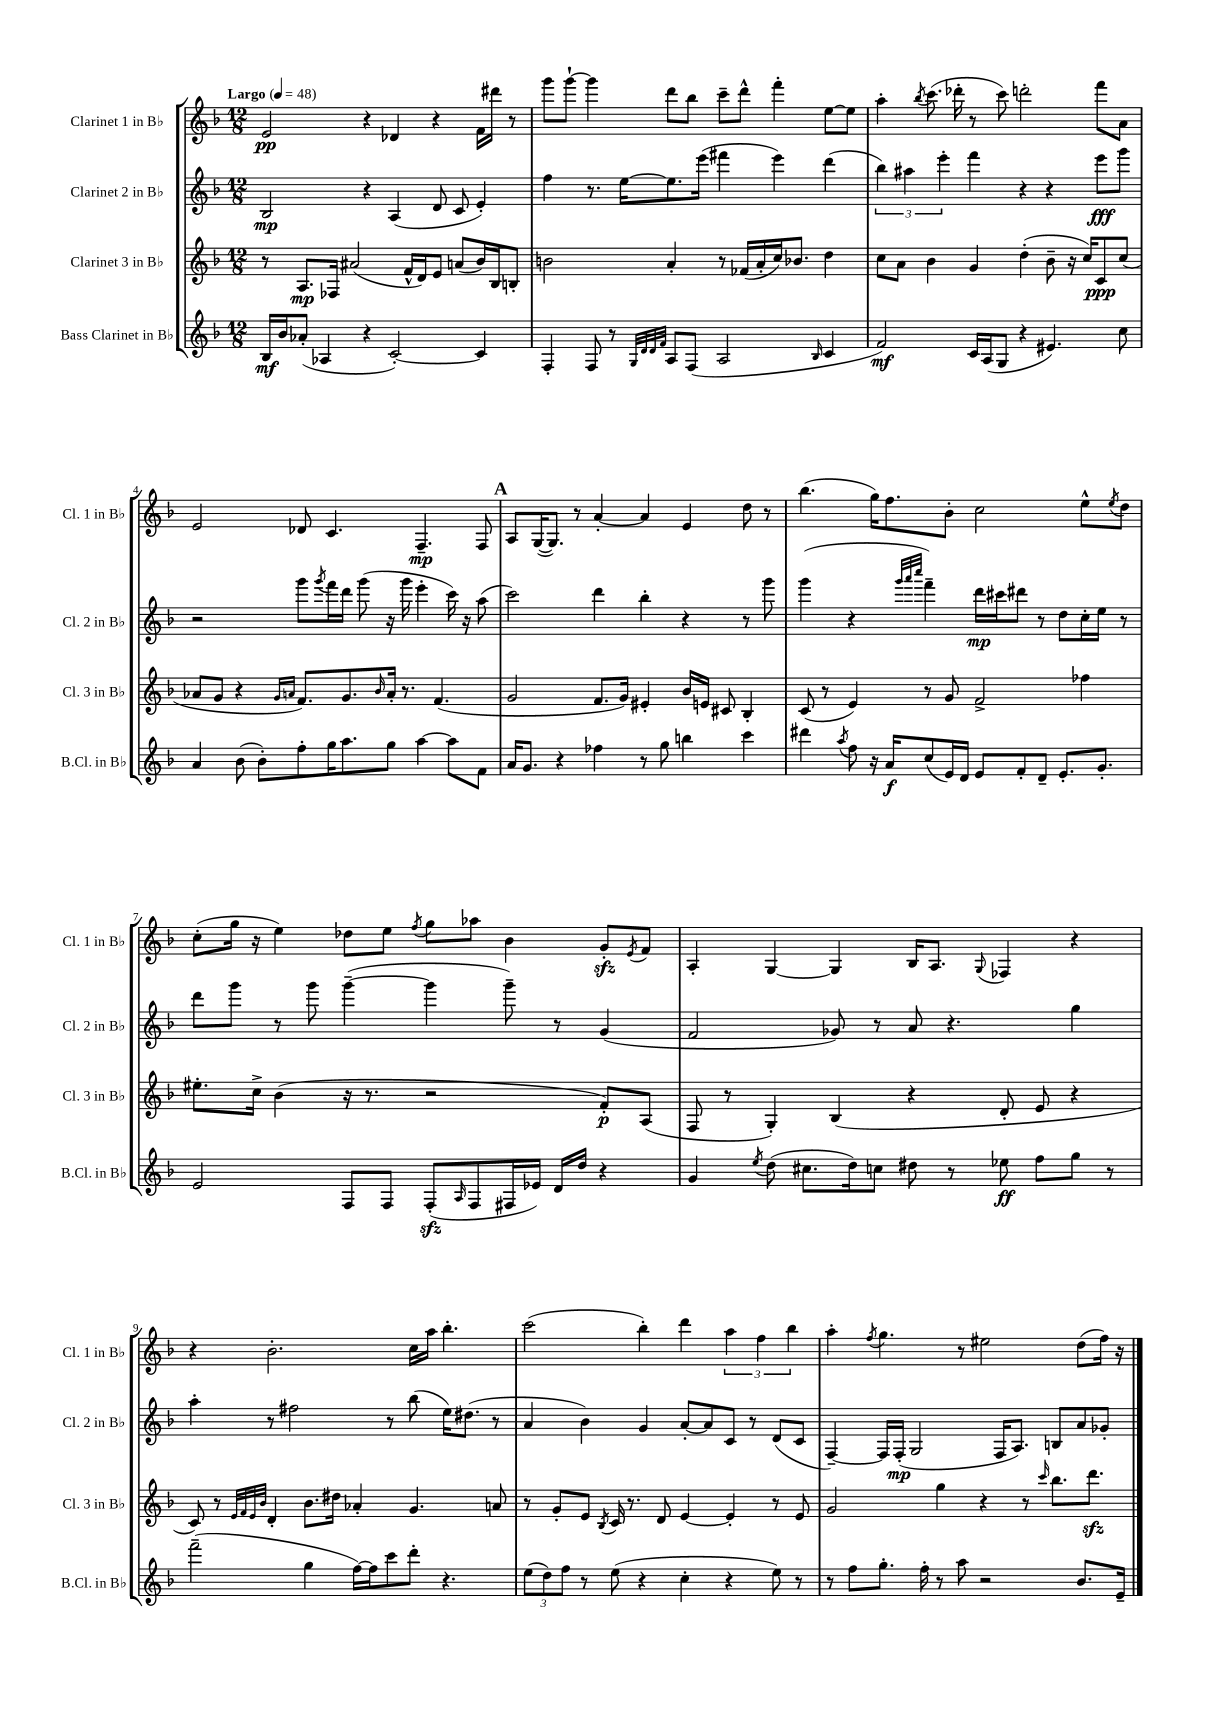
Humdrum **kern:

**kern	**dynam	**kern	**dynam	**kern	**dynam	**kern	**dynam
*part4	*part4	*part3	*part3	*part2	*part2	*part1	*part1
*staff4	*staff4	*staff3	*staff3	*staff2	*staff2	*staff1	*staff1
*I"Bass Clarinet in B♭	*	*I"Clarinet 3 in B♭	*	*I"Clarinet 2 in B♭	*	*I"Clarinet 1 in B♭	*
*I'B.Cl. in B♭	*	*I'Cl. 3 in B♭	*	*I'Cl. 2 in B♭	*	*I'Cl. 1 in B♭	*
*clefG2	*	*clefG2	*	*clefG2	*	*clefG2	*
*k[b-]	*	*k[b-]	*	*k[b-]	*	*k[b-]	*
*M12/8	*	*M12/8	*	*M12/8	*	*M12/8	*
*MM48	*	*MM48	*	*MM48	*	*MM48	*
=1	=1	=1	=1	=1	=1	=1	=1
!	!	!	!	!	!	!LO:TX:a:B:t=Largo	!
16B-/LL	mf	8r	.	2B-/	mp	2e/	pp
16b-/J	.	.	.	.	.	.	.
(8a-X'/J	.	8.A/L	mp	.	.	.	.
4A-X/	.	.	.	.	.	.	.
.	.	16F-X/Jk	.	.	.	.	.
.	.	(2a#X/	.	.	.	.	.
4r	.	.	.	4r	.	4r	.
[2c'/)	.	.	.	(4A/	.	4d-X/	.
.	.	16f^^/LL	.	.	.	.	.
.	.	16d/J)	.	.	.	.	.
.	.	8e/J	.	8d/	.	4r	.
.	.	(8an/L	.	8c/	.	.	.
4c/]	.	16b-/L)	.	4e'/)	.	16f\LL	.
.	.	16B-/J	.	.	.	16ddd#X\JJ	.
.	.	8Bn'/J	.	.	.	8r	.
=2	=2	=2	=2	=2	=2	=2	=2
4F'/	.	2bn\	.	4ff\	.	8ggg\L	.
.	.	.	.	.	.	[8ggg`\J	.
8F/	.	.	.	8.r	.	4ggg\]	.
8r	.	.	.	.	.	.	.
.	.	.	.	[16ee\KL	.	.	.
32qqG/LLL	.	.	.	.	.	.	.
32qqd/	.	.	.	.	.	.	.
32qqd/	.	.	.	.	.	.	.
32qqf/JJJ	.	.	.	.	.	.	.
8A/L	.	4a'/	.	8.ee\]	.	8ddd\L	.
(8F/J	.	.	.	.	.	8bb-\J	.
.	.	.	.	(16eee\Jk	.	.	.
2A/	.	8r	.	4fff#X\	.	8ccc~\L	.
.	.	(16f-X/LL	.	.	.	8ddd^^\J	.
.	.	16a'/	.	.	.	.	.
.	.	16cc/J)	.	4eee\)	.	4fff'\	.
.	.	8.b-X/J	.	.	.	.	.
16qqB-/	.	.	.	.	.	.	.
4c/	.	4dd\	.	(4ddd\	.	[8ee\L	.
.	.	.	.	.	.	8ee\J]	.
=3	=3	=3	=3	=3	=3	=3	=3
2f/)	mf	8cc\L	.	6bb-\)	.	4aa'\	.
.	.	8a\J	.	.	.	.	.
.	.	.	.	6aa#X\	.	.	.
.	.	.	.	.	.	8qbb-/	.
.	.	4b-\	.	.	.	(8.ccc\	.
.	.	.	.	6eee'\	.	.	.
.	.	.	.	.	.	16ddd-X'\	.
16c/LL	.	4g/	.	4fff\	.	8r	.
(16A/J	.	.	.	.	.	.	.
8G/J	.	.	.	.	.	8ccc\)	.
4r	.	(4dd'\	.	4r	.	2dddn'\	.
4.e#X/)	.	8b-~\	.	4r	.	.	.
.	.	16r	.	.	.	.	.
.	.	16cc/KL)	.	.	.	.	.
.	.	8c/	ppp	8eee\L	fff	8fff\L	.
8cc\	.	(8cc/J	.	8ggg\J	.	8a\J	.
!!LO:LB:g=z
=4	=4	=4	=4	=4	=4	=4	=4
4a/	.	8a-X/L	.	2r	.	2e/	.
.	.	8g/J	.	.	.	.	.
(8b-\	.	4r	.	.	.	.	.
8b-'\L)	.	.	.	.	.	.	.
.	.	16qqg/LL	.	.	.	.	.
.	.	16qqan/JJ	.	.	.	.	.
8ff'\	.	8.f/L)	.	8ggg\L	.	8d-X/	.
.	.	.	.	8qggg/	.	.	.
16gg\K	.	.	.	16fff\L	.	4.c/	.
8.aa\	.	8.g/	.	16ddd\JJ	.	.	.
.	.	.	.	(8ggg\	.	.	.
.	.	16qqb-/	.	.	.	.	.
8gg\J	.	16a'/Jk	.	16r	.	.	.
.	.	8.r	.	16ggg\	.	.	.
[4aa\	.	.	.	4eee'\	.	4.F~/	mp
.	.	(4.f/	.	.	.	.	.
8aa\L]	.	.	.	16ccc\)	.	.	.
.	.	.	.	16r	.	.	.
8f\J	.	.	.	(8aa\	.	8F/	.
!!LO:REH:place=s1:t=A
=5	=5	=5	=5	=5	=5	=5	=5
16a/KL	.	2g/	.	2ccc\)	.	8A/L	.
8.g/J	.	.	.	.	.	.	.
.	.	.	.	.	.	([16G/K	.
.	.	.	.	.	.	8.G/J])	.
4r	.	.	.	.	.	.	.
.	.	.	.	.	.	8r	.
4ff-X\	.	8.f/L	.	4ddd\	.	[4a'/	.
.	.	16g/Jk)	.	.	.	.	.
8r	.	4e#X'/	.	4bb-'\	.	4a/]	.
8gg\	.	.	.	.	.	.	.
4bbn\	.	16b-/LL	.	4r	.	4e/	.
.	.	16en/JJ	.	.	.	.	.
.	.	8c#X/	.	.	.	.	.
4ccc\	.	4B-'/	.	8r	.	8dd\	.
.	.	.	.	8ggg\	.	8r	.
=6	=6	=6	=6	=6	=6	=6	=6
4ddd#X\	.	(8c/	.	(4ggg\	.	(4.bb-\	.
.	.	8r	.	.	.	.	.
8qaa/	.	.	.	.	.	.	.
8ff\	.	4e/)	.	4r	.	.	.
16r	.	.	.	.	.	16gg\KL)	.
16a/KL	f	.	.	.	.	8.ff\	.
.	.	.	.	32qqggg/LLL	.	.	.
.	.	.	.	32qqaaa/	.	.	.
.	.	.	.	32qqcccc/JJJ	.	.	.
(8cc/	.	8r	.	4fff~\)	.	.	.
16e/L)	.	8g/	.	.	.	8b-'\J	.
16d/JJ	.	.	.	.	.	.	.
8e/L	.	2f^/	.	16ddd\LL	mp	2cc\	.
.	.	.	.	16ccc#X\J	.	.	.
8f'/	.	.	.	8ddd#X\J	.	.	.
8d~/J	.	.	.	8r	.	.	.
8.e'/L	.	.	.	8dd\L	.	.	.
.	.	4ff-X\	.	16cc'\L	.	8ee^^\L	.
8.g'/J	.	.	.	16ee\JJ	.	.	.
.	.	.	.	.	.	8qee/	.
.	.	.	.	8r	.	8dd\J	.
!!LO:LB:g=z
=7	=7	=7	=7	=7	=7	=7	=7
2e/	.	8.ee#X'\L	.	8ddd\L	.	(8cc'\L	.
.	.	.	.	8ggg\J	.	16gg\Jk	.
.	.	16cc^\Jk	.	.	.	16r	.
.	.	(4b-\	.	8r	.	4ee\)	.
.	.	.	.	8ggg\	.	.	.
8F/L	.	16r	.	([4ggg~\	.	8dd-X\L	.
.	.	8.r	.	.	.	.	.
8F/J	.	.	.	.	.	8ee\J	.
.	.	.	.	.	.	8qff/	.
(8Fzz'/L	.	2r	.	4ggg\]	.	8gg\L	.
16qqA/	.	.	.	.	.	.	.
8F/	.	.	.	.	.	8aa-X\J	.
16F#X/L	.	.	.	8ggg~\)	.	4b-\	.
16e-X/JJ)	.	.	.	.	.	.	.
16d/LL	.	.	.	8r	.	.	.
16dd/JJ	.	.	.	.	.	.	.
4r	.	8f'/L)	p	(4g/	.	8gzz'/L	.
.	.	.	.	.	.	8qe/	.
.	.	(8A/J	.	.	.	8f/J	.
=8	=8	=8	=8	=8	=8	=8	=8
4g/	.	8F/	.	2f/	.	4A'/	.
.	.	8r	.	.	.	.	.
8qee/	.	.	.	.	.	.	.
(8dd\	.	4G'/)	.	.	.	[4G/	.
8.cc#X\L	.	.	.	.	.	.	.
.	.	(4B-/	.	8g-X/)	.	4G/]	.
16dd\k)	.	.	.	.	.	.	.
8ccn\J	.	.	.	8r	.	.	.
8dd#X\	.	4r	.	8a/	.	16B-/KL	.
.	.	.	.	.	.	8.A/J	.
8r	.	.	.	4.r	.	.	.
.	.	.	.	.	.	8qqG/	.
8ee-X\	ff	8d'/	.	.	.	4F-X/	.
8ff\L	.	8e/	.	.	.	.	.
8gg\J	.	4r	.	4gg\	.	4r	.
8r	.	.	.	.	.	.	.
!!LO:LB:g=z
=9	=9	=9	=9	=9	=9	=9	=9
(2fff~\	.	8c/)	.	4aa'\	.	4r	.
.	.	8r	.	.	.	.	.
.	.	32qqe/LLL	.	.	.	.	.
.	.	32qqf/	.	.	.	.	.
.	.	32qqe/	.	.	.	.	.
.	.	32qqb-/JJJ	.	.	.	.	.
.	.	4d'/	.	8r	.	2.b-'\	.
.	.	.	.	2ff#X\	.	.	.
4gg\	.	8.b-\L	.	.	.	.	.
.	.	16dd#X\Jk	.	.	.	.	.
[16ff\LL)	.	4a-X'/	.	.	.	.	.
16ff\J]	.	.	.	.	.	.	.
8ccc\	.	.	.	8r	.	.	.
8ddd'\J	.	4.g/	.	(8bb-\	.	16cc\LL	.
.	.	.	.	.	.	16aa\JJ	.
4.r	.	.	.	16ee\KL)	.	4.bb-'\	.
.	.	.	.	(8.dd#X\J	.	.	.
.	.	8an/	.	8r	.	.	.
=10	=10	=10	=10	=10	=10	=10	=10
(12ee\L	.	8r	.	4a/	.	(2ccc\	.
12dd\)	.	.	.	.	.	.	.
.	.	8g'/L	.	.	.	.	.
12ff\J	.	.	.	.	.	.	.
8r	.	8e/J	.	4b-\)	.	.	.
.	.	8qB-/	.	.	.	.	.
(8ee\	.	16c/	.	.	.	.	.
.	.	8.r	.	.	.	.	.
4r	.	.	.	4g/	.	4bb-'\)	.
.	.	8d/	.	.	.	.	.
4cc'\	.	[4e/	.	[8a'/L	.	4ddd\	.
.	.	.	.	8a/]	.	.	.
4r	.	4e'/]	.	8c/J	.	6aa\	.
.	.	.	.	8r	.	.	.
.	.	.	.	.	.	6ff\	.
8ee\)	.	8r	.	(8d/L	.	.	.
.	.	.	.	.	.	6bb-\	.
8r	.	8e/	.	8c/J	.	.	.
=11	=11	=11	=11	=11	=11	=11	=11
8r	.	2g/	.	[4F~/)	.	4aa'\	.
8ff\L	.	.	.	.	.	.	.
.	.	.	.	.	.	8qff/	.
8.gg'\J	.	.	.	16F/LL]	.	4.gg\	.
.	.	.	.	(16F'/JJ	mp	.	.
.	.	.	.	2G/	.	.	.
16ff'\	.	.	.	.	.	.	.
8r	.	4gg\	.	.	.	.	.
8aa\	.	.	.	.	.	8r	.
2r	.	4r	.	.	.	2ee#X\	.
.	.	.	.	16F/KL	.	.	.
.	.	.	.	8.A/J)	.	.	.
.	.	8r	.	.	.	.	.
.	.	16qqccc/	.	.	.	.	.
.	.	8.bb-\L	.	8Bn/L	.	.	.
8.b-/L	.	.	.	8a/	.	(8dd\L	.
.	.	8.dddzz\J	.	.	.	.	.
.	.	.	.	8g-X'/J	.	16ff\Jk)	.
16e~/Jk	.	.	.	.	.	16r	.
==	==	==	==	==	==	==	==
*-	*-	*-	*-	*-	*-	*-	*-
